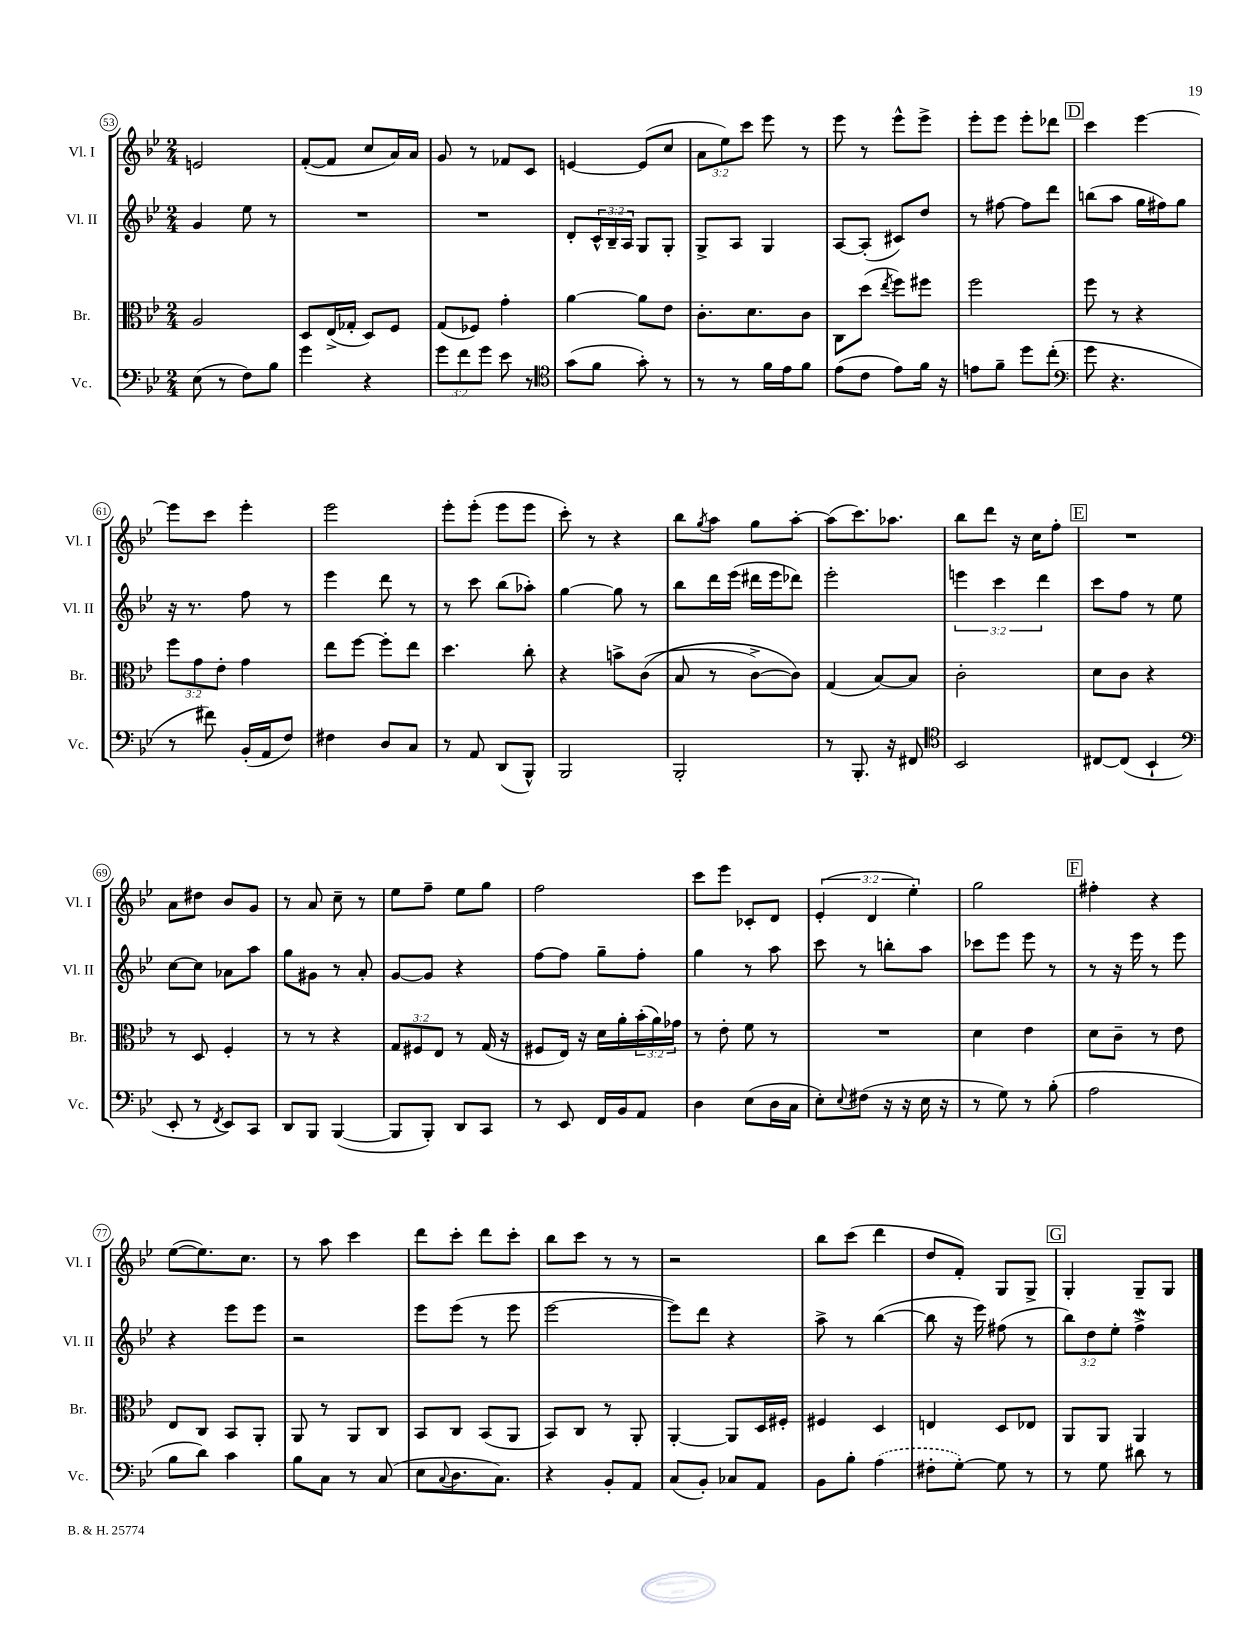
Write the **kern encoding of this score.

**kern	**kern	**kern	**kern
*staff4	*staff3	*staff2	*staff1
*clefF4	*clefC3	*clefG2	*clefG2
*k[b-e-]	*k[b-e-]	*k[b-e-]	*k[b-e-]
*M2/4	*M2/4	*M2/4	*M2/4
(8E-\	2A/	4g/	2e/
8r	.	.	.
8F\L)	.	8ee-\	.
8B-\J	.	8r	.
=	=	=	=
4g\	8D/L	2r	([8f'/L
.	(16E-^/L	.	8f/]J
.	16G-'/JJ	.	.
4r	8D/L)	.	8cc/L
.	8F/J	.	16a/L)
.	.	.	16a/JJ
=	=	=	=
12g\L	(8G/L	2r	8g/
12f\	.	.	.
.	8F-/J)	.	8r
12g\J	.	.	.
8e-\	4g'\	.	8f-/L
8r	.	.	8c/J
=	=	=	=
*clefC4	*	*	*
(8g\L	[4a\	8d'/L	[4e/
8f\J	.	24c^^/L	.
.	.	24B-~/	.
.	.	24A/JJ	.
8g'\)	8a\]L	8G/L	(8e/]L
8r	8e-\J	8G'/J	8cc/J
=	=	=	=
8r	8.c'\L	8G^/L	12a\L
.	.	.	12ee-\)
8r	.	8A/J	.
.	.	.	12ccc\J
.	8.d\	.	.
16f\LL	.	4G/	8eee-\
16e-\J	.	.	.
8f\J	8c\J	.	8r
=	=	=	=
(8e-\L	8C\L	[8A/L	8eee-\
8c\J	(8dd\J	(8A'/]J	8r
.	8qee-/	.	.
8e-\L)	8ff\L)	8c#/L)	8eee-^^\L
16f\Jk	8ff#\J	8dd/J	8eee-^\J
16r	.	.	.
=	=	=	=
8e\L	2ff\	8r	8eee-'\L
8f~\J	.	[8ff#\	8eee-\J
8dd\L	.	8ff#\]L	8eee-'\L
(8cc'\J	.	8ddd\J	8ddd-\J
=	=	=	=
*clefF4	*	*	*
8g\	8ff\	(8bb\L	4ccc\
4.r	8r	8aa\J	.
.	4r	16gg\LL	[4eee-\
.	.	16ff#\J)	.
.	.	8gg\J	.
=	=	=	=
8r	12ff\L	16r	8eee-\]L
.	.	8.r	.
.	12g\	.	.
8f#\)	.	.	8ccc\J
.	12e-'\J	.	.
(16BB-'/LL	4g\	8ff\	4eee-'\
16AA/J	.	.	.
8F/J)	.	8r	.
=	=	=	=
4F#\	8ee-\L	4eee-\	2eee-\
.	[8ff\J	.	.
8D/L	8ff'\]L	8ddd\	.
8C/J	8ee-\J	8r	.
=	=	=	=
8r	4.dd\	8r	8eee-'\L
8AA/	.	8ccc\	(8eee-'\J
(8DD/L	.	(8bb-\L	8eee-\L
8BBB-^^/J)	8cc'\	8aa-'\J)	8eee-\J
=	=	=	=
2BBB-/	4r	[4gg\	8ccc'\)
.	.	.	8r
.	8b^\L	8gg\]	4r
.	&((8c\J	8r	.
=	=	=	=
2BBB-'/	8B-/	8bb-\L	8bb-\L
.	.	.	8qgg/
.	8r	16ddd\L	8aa\J
.	.	(16eee-\JJ	.
.	[8c^\L)	16ddd#\LL	8gg\L
.	.	16eee-\J	.
.	8c\]J&)	8ddd-\J)	[8aa'\J
=	=	=	=
8r	(4G/	2eee-'\	(8aa\]L
8.BBB-'/	.	.	8.ccc\)
.	[8B-/L)	.	.
16r	.	.	8.aa-\J
8FF#/	8B-/]J	.	.
=	=	=	=
*clefC4	*	*	*
2BB-/	2c'\	6eee\	8bb-\L
.	.	.	8ddd\J
.	.	6ccc\	.
.	.	.	16r
.	.	.	16cc\LK
.	.	6ddd\	.
.	.	.	8ff'\J
=	=	=	=
[8C#/L	8d\L	8ccc\L	2r
(8C#/]J	8c\J	8ff\J	.
4BB-`/	4r	8r	.
.	.	8ee-\	.
=	=	=	=
*clefF4	*	*	*
8EE-'/	8r	[8cc\L	8a\L
8r	8D/	8cc\]J	8dd#\J
8qFF/	.	.	.
8EE-/L)	4F'/	8a-\L	8b-/L
8CC/J	.	8aa\J	8g/J
=	=	=	=
8DD/L	8r	8gg\L	8r
8BBB-/J	8r	8g#\J	8a/
([4BBB-/	4r	8r	8cc~\
.	.	8a'/	8r
=	=	=	=
8BBB-/]L	12G/L	[8g/L	8ee-\L
.	12F#/	.	.
8BBB-'/J)	.	8g/]J	8ff~\J
.	12E-/J	.	.
8DD/L	8r	4r	8ee-\L
8CC/J	(16G/	.	8gg\J
.	16r	.	.
=	=	=	=
8r	8F#/L	[8ff\L	2ff\
8EE-/	16E-/Jk)	8ff\]J	.
.	16r	.	.
16FF/LL	16d\LL	8gg~\L	.
16BB-/J	16a'\	.	.
8AA/J	(24b-'\	8ff'\J	.
.	24a\)	.	.
.	24g-\JJ	.	.
=	=	=	=
4D\	8r	4gg\	8ccc\L
.	8e-'\	.	8eee-\J
(8E-\L	8f\	8r	8c-'/L
16D\L	8r	8aa\	8d/J
16C\JJ	.	.	.
=	=	=	=
8E-'\L)	2r	8ccc\	(6e-'/
8qqE-/	.	.	.
(8F#\J	.	8r	.
.	.	.	6d/
16r	.	8bb'\L	.
16r	.	.	.
.	.	.	6ee-'\)
16E-\	.	8aa\J	.
16r	.	.	.
=	=	=	=
8r	4d\	8ccc-\L	2gg\
8G\)	.	8eee-\J	.
8r	4e-\	8eee-\	.
(8B-'\	.	8r	.
=	=	=	=
2A\	8d\L	8r	4ff#'\
.	8c~\J	16r	.
.	.	16eee-\	.
.	8r	8r	4r
.	8e-\	8eee-\	.
=	=	=	=
8B-\L	8E-/L	4r	([8ee-\L
8d\J)	8C/J	.	8.ee-\])
4c\	8BB-/L	8eee-\L	.
.	.	.	8.cc\J
.	8AA'/J	8eee-\J	.
=	=	=	=
8B-\L	8AA/	2r	8r
8C\J	8r	.	8aa\
8r	8AA/L	.	4ccc\
(8C/	8C/J	.	.
=	=	=	=
8E-\L	8BB-/L	8eee-\L	8ddd\L
8qqC/	.	.	.
8.D\	8C/J	(8eee-\J	8ccc'\J
.	(8BB-/L	8r	8ddd\L
8.C\J)	.	.	.
.	8AA/J	8eee-\	8ccc'\J
=	=	=	=
4r	8BB-/L)	[2eee-\	8bb-\L
.	8C/J	.	8ccc\J
8BB-'/L	8r	.	8r
8AA/J	8AA'/	.	8r
=	=	=	=
(8C/L	[4AA'/	8eee-\]L)	2r
8BB-'/J)	.	8ddd\J	.
8C-/L	8AA/]L	4r	.
8AA/J	16D/L	.	.
.	16F#'/JJ	.	.
=	=	=	=
8BB-\L	4F#/	8aa^\	8bb-\L
8B-'\J	.	8r	(8ccc\J
(4A\	4D/	([4bb-\	4ddd\
=	=	=	=
8F#'\L	4E/	8bb-\]	8dd/L
[8G'\J)	.	16r	8f'/J)
.	.	16eee-\)	.
8G\]	8D/L	(8ff#\	8G/L
8r	8E-/J	8r	8G^/J
=	=	=	=
8r	8AA/L	12bb-\L)	4G'/
.	.	12dd\	.
8G\	8AA/J	.	.
.	.	12ee-'\J	.
8d#\	4AA/	4ff^\	8G~/L
8r	.	.	8G/J
==	==	==	==
*-	*-	*-	*-
